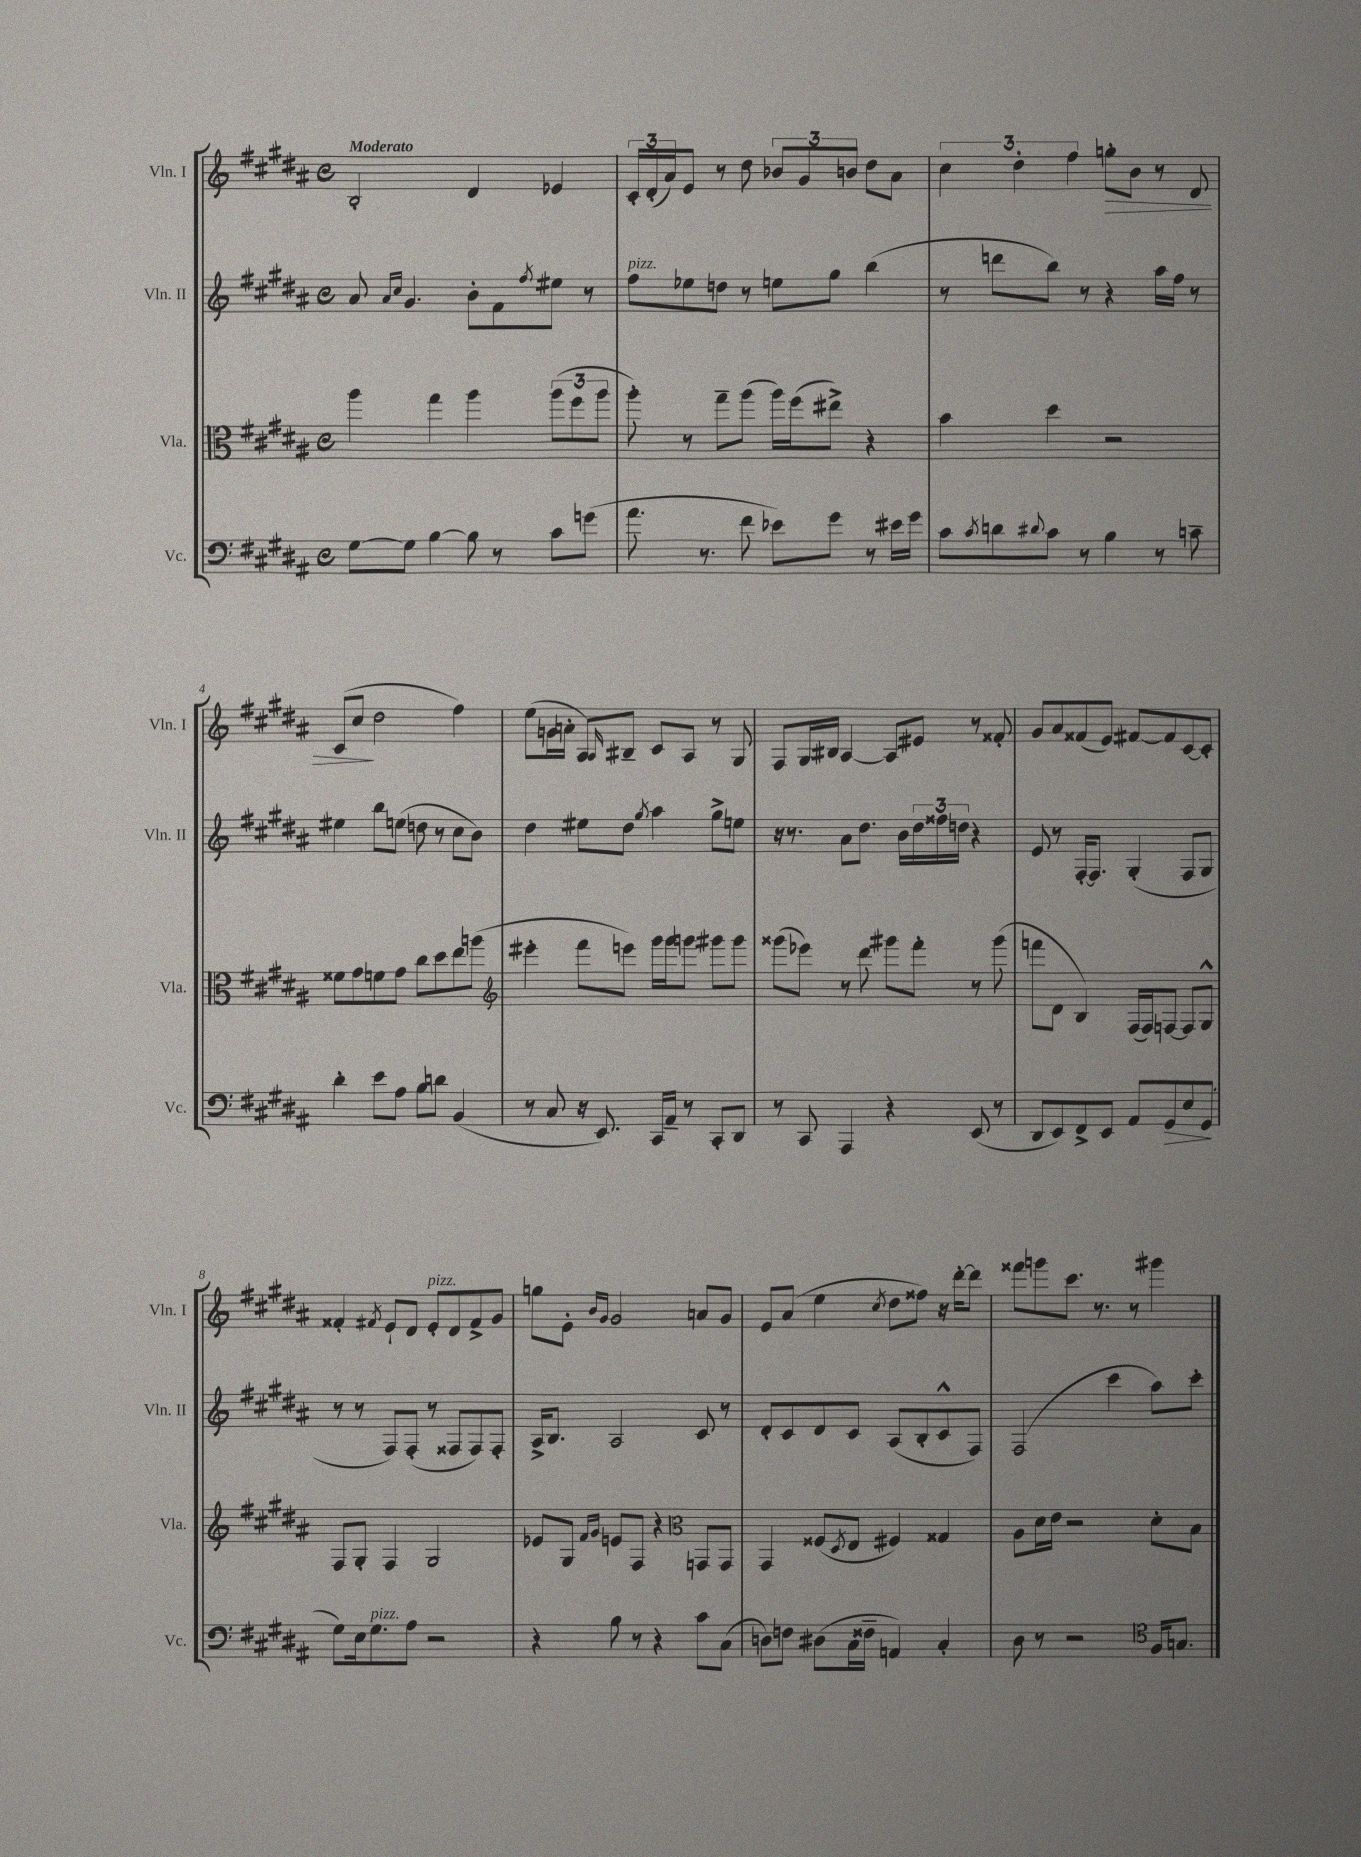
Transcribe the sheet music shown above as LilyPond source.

<<
\new StaffGroup <<
\new Staff = "s0" \with { instrumentName = "Vln. I" shortInstrumentName = "Vln. I" } {
    \clef treble \key b \major \defaultTimeSignature \time 4/4 \tempo "Moderato"
    b2-. dis'4 ees'4 |
    \tuplet 3/2 { cis'16-. dis'16-.( ais'16) } e'8 r8 dis''8 \tuplet 3/2 { bes'8 gis'8 b'8 } dis''8 ais'8 |
    \tuplet 3/2 { cis''4 dis''4-. fis''4 } g''8-.\> b'8 r8 dis'8 |
    cis'8( cis''8\! dis''2 fis''4) |
    e''8( g'16 a'16-. ais8) \grace { ais16 } bis8-- cis'8 ais8 r8 gis8 |
    fis8 gis16 bis16 ais4~ ais8 eis'8 r8 fisis'8-. |
    gis'8 ais'8 fisis'8( e'8) fis'8~ fis'8 cis'8~ cis'8-. |
    fisis'4-. \acciaccatura { fis'8 } e'8-! dis'8 e'8-.^\markup { \italic "pizz." } dis'8 fis'8-> gis'8 |
    g''8 e'8-. \grace { b'16 gis'16 } gis'2 a'8 gis'8 |
    e'8 ais'8( e''4 \acciaccatura { cis''8 } dis''8 fisis''8) r16 dis'''16~-. dis'''8 |
    fisis'''8 g'''8 cis'''8. r8. r8 gis'''4 \bar "|." |
}
\new Staff = "s1" \with { instrumentName = "Vln. II" shortInstrumentName = "Vln. II" } {
    \clef treble \key b \major \defaultTimeSignature \time 4/4
    ais'8 \grace { ais'16 cis''16 } gis'4. b'8-. fis'8 \acciaccatura { fis''8 } eis''8 r8 |
    fis''8^\markup { \italic "pizz." } ees''8 d''8 r8 e''8 gis''8 b''4( |
    r8 d'''8 b''8) r8 r4 ais''16 fis''16 r8 |
    eis''4 b''8 e''8( d''8 r8 cis''8 b'8) |
    dis''4 eis''8 dis''8 \acciaccatura { gis''8 } ais''4 gis''8-> e''8 |
    r16 r8. ais'8 dis''8. b'16 \tuplet 3/2 { dis''16 fisis''16 d''16 } r4 |
    e'8 r8 fis16~-. fis8. gis4-.( fis8 gis8 |
    r8 r8 fis8) fis8-.( r8 fisis8 fisis8) fisis8-. |
    ais16-> b8. ais2 cis'8 r8 |
    dis'8-. cis'8 dis'8 cis'8 ais8( b8-. cis'8-^ fis8) |
    fis2( cis'''4 ais''8) cis'''8-. \bar "|." |
}
\new Staff = "s2" \with { instrumentName = "Vla." shortInstrumentName = "Vla." } {
    \clef alto \key b \major \defaultTimeSignature \time 4/4
    ais''4 gis''4 ais''4 \tuplet 3/2 { ais''8( fis''8 ais''8 } |
    ais''8-.) r8 gis''8-- ais''8( ais''16) fis''16( eis''8->) r4 |
    b'4 dis''4 r2 |
    fisis'8 gis'8 f'8 gis'8 cis''8 dis''8 e''8 a''8( |
    \clef treble eis'''4-. fis'''8 e'''8) gis'''16 gis'''16 g'''8 gis'''8 gis'''8 |
    gisis'''8( ees'''8) r8 dis'''8 gis'''8 fis'''8-. r8 gis'''8( |
    f'''8 dis'8 b4) fis16( fis16) f8~ f8 gis8-^ |
    fis8 gis8-. fis4 gis2 |
    ees'8 gis8 \grace { fis'16 gis'16 } e'8 fis8 r4 \clef alto g,8 g,8 |
    gis,4 fisis8( \acciaccatura { dis8 } e8 fis4) gisis4 |
    ais8 dis'16 e'16 r2 dis'8-. b8 \bar "|." |
}
\new Staff = "s3" \with { instrumentName = "Vc." shortInstrumentName = "Vc." } {
    \clef bass \key b \major \defaultTimeSignature \time 4/4
    gis8~ gis8 b4~ b8 r8 cis'8 g'8( |
    ais'8. r8. fis'8 ees'8) gis'8 r8 eis'16 gis'16 |
    cis'8 \acciaccatura { cis'8 } d'8 \appoggiatura { dis'8 } cis'8 r8 b4 r8 c'8-- |
    dis'4-. e'8 ais8 b8 d'8 b,4( |
    r8 cis8 r16 e,8.) cis,16 ais,16-- r8 cis,8-. dis,8 |
    r8 cis,8 ais,,4 r4 e,8( r8 |
    dis,8 e,8) fis,8-> e,8 ais,8 gis,8\> e8 gis,8\!( |
    gis8) e16 gis8.^\markup { \italic "pizz." } ais8 r2 |
    r4 b8 r8 r4 cis'8 cis8( |
    d8) f8 dis8( cis16 fisis16-- a,4) cis4-. |
    dis8 r8 r2 \clef tenor fis16 g8. \bar "|." |
}
>>
>>
